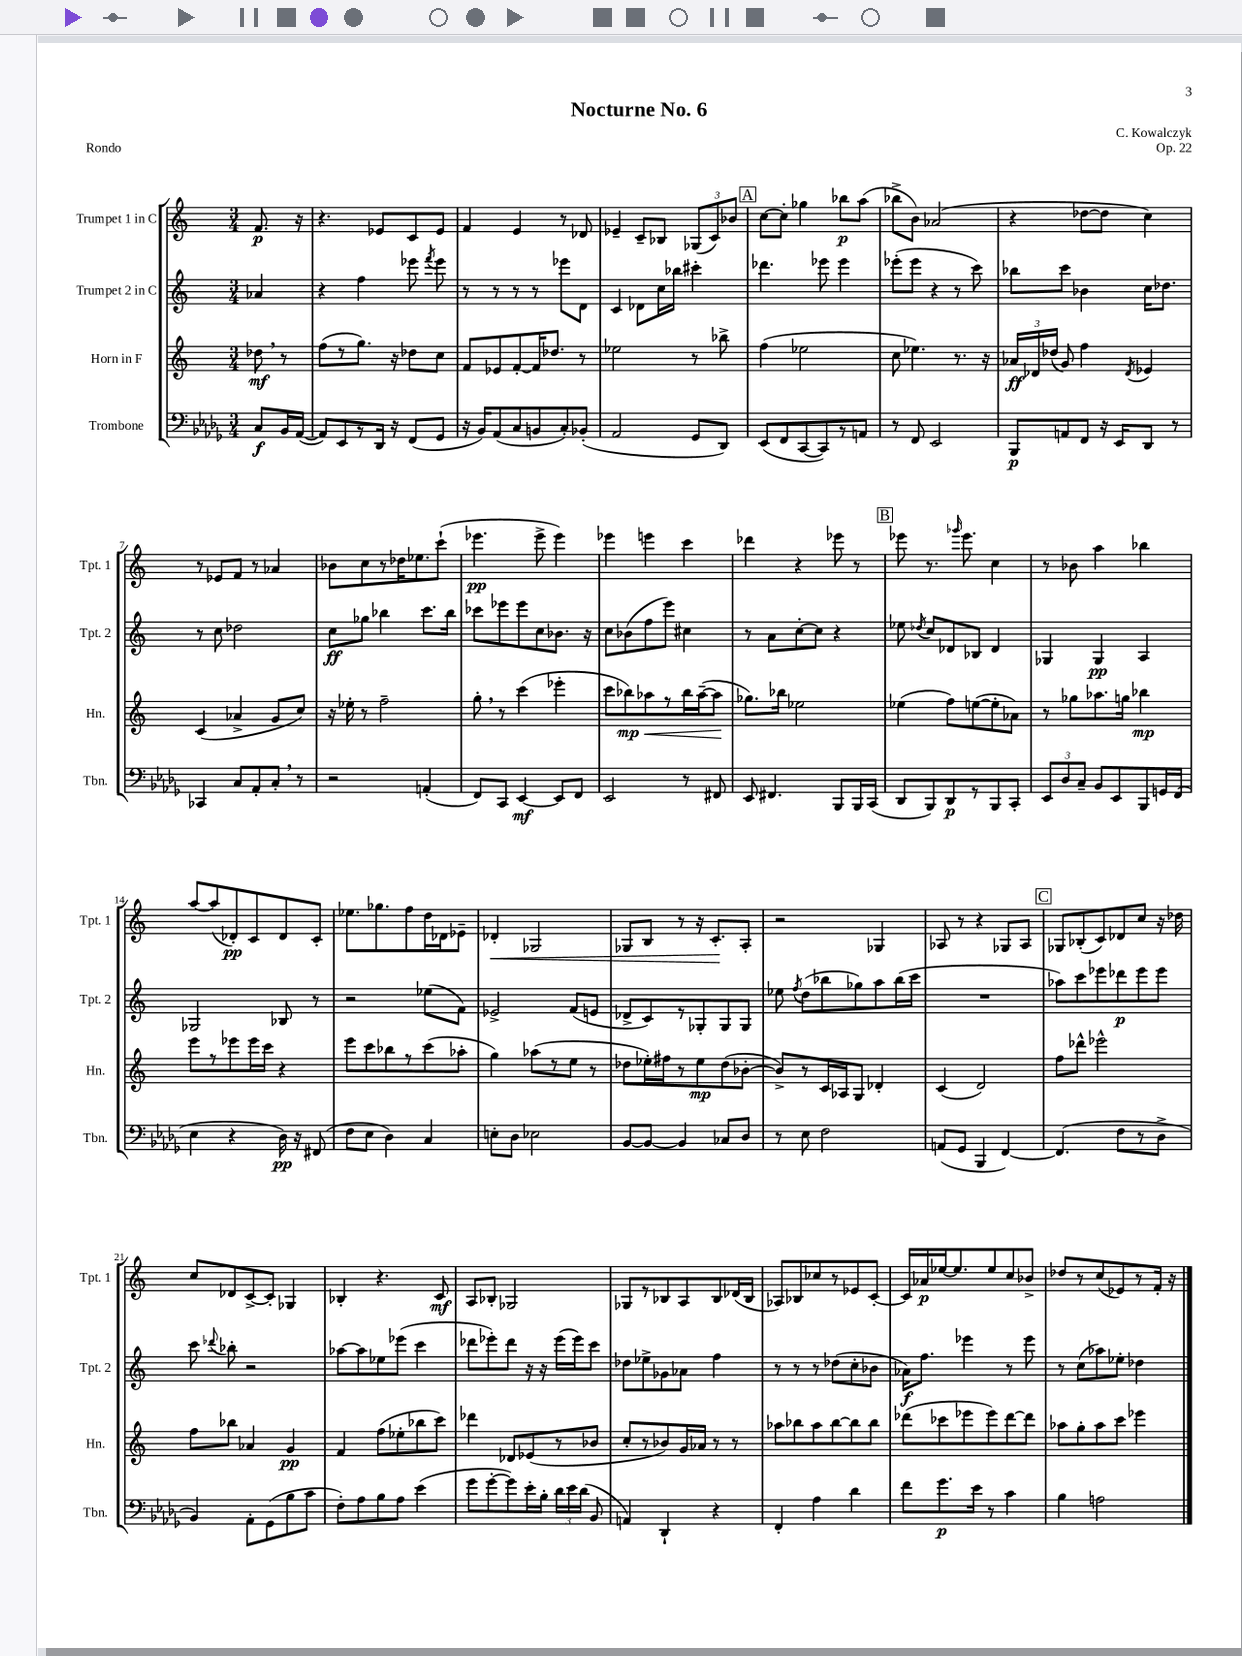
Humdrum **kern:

**kern	**kern	**kern	**kern
*staff4	*staff3	*staff2	*staff1
*clefF4	*clefG2	*clefG2	*clefG2
*k[b-e-a-d-g-]	*k[]	*k[]	*k[]
*M3/4	*M3/4	*M3/4	*M3/4
8C	8dd-	4a-	8.f
16BB-	8r	.	.
([16AA-	.	.	16r
=	=	=	=
8AA-])	(8ff	4r	4.r
8EE-	8r	.	.
8r	8.gg)	4ff	.
16DD-	.	.	8e-
16r	16r	.	.
(8FF	8dd-	8eee-	8c
.	.	8qfff	.
8GG-	8cc	8eee-	8e-
=	=	=	=
16r	8f	8r	4f
16BB-)	.	.	.
(8AA-	8e-	8r	.
8C	[8f'	8r	4e
8BB	16f]	8r	.
.	8.dd-	.	.
8C')	.	8eee-	8r
(8BB-'	8r	8d	8d-
=	=	=	=
2AA-	2ee-	4c	4e-~
.	.	8d-	8c~
.	.	16cc	8B-
.	.	16bb-	.
8GG-	8r	4ccc#'	(12G-
.	.	.	12c)
8DD-)	8bb-^	.	.
.	.	.	12b-
=	=	=	=
(8EE-	(4ff	4.ddd-	[8cc
8FF	.	.	8cc']
[8CC	2ee-	.	4gg-
8CC])	.	8eee-	.
8r	.	4eee-	8bb-
8AA	.	.	(8aa
=	=	=	=
8r	8cc	(8eee-'	8bb-^
8FF	4.ee-)	8eee-	8b)
2EE-	.	4r	(2a-
.	8.r	8r	.
.	.	8ccc)	.
.	16r	.	.
=	=	=	=
8BBB-	24a-	8bb-	4r
.	24d-	.	.
.	(24dd-	.	.
8AA	8g)	8ccc	.
8FF	4ff	4b-	[8dd-
16r	.	.	8dd-]
16EE-	.	.	.
.	8qd-	.	.
8DD-	4e-	16cc	4cc)
.	.	8.dd-	.
8r	.	.	.
=	=	=	=
4CC-	(4c	8r	8r
.	.	8cc	8e-
8C	4a-^	2dd-	8f
8AA-'	.	.	8r
8C'	8g	.	4a-
8r	8cc)	.	.
=	=	=	=
2r	16r	8cc	8b-
.	16ee-'	.	.
.	8r	8gg-	8cc
.	2ff~	4bb-	8r
.	.	.	16dd-
.	.	.	8.ee-
(4AA'	.	8.ccc	.
.	.	.	(8ccc`
.	.	16bb-	.
=	=	=	=
8FF)	8gg'	8ccc-	4.eee-
8CC	8r	8eee-	.
[4EE-	(4ccc	8eee-	.
.	.	8cc	8eee-^
8EE-]	4eee-'	8.b-	4eee-)
8FF	.	.	.
.	.	16r	.
=	=	=	=
2EE-	8ccc	8cc	4eee-
.	8bb-)	(8b-	.
.	8aa-	8ff	4eee
.	8r	8eee)	.
8r	16bb-	4cc#	4ccc
.	([16aa-~	.	.
8FF#	8aa-]	.	.
=	=	=	=
8EE-	8.gg-)	8r	4ddd-
4.FF#	.	8a	.
.	16bb-	.	.
.	2ee-	[8cc'	4r
.	.	8cc]	.
8BBB-	.	4r	8eee-
16BBB-	.	.	8r
(16CC	.	.	.
=	=	=	=
8DD-	(4ee-	8ee-	8eee-
.	.	8qdd-	.
8BBB-)	.	8cc	8.r
8DD-	8ff)	8d-	.
.	.	.	16qqggg-
.	.	.	8.eee-
8r	([8ee	8B-	.
8BBB-	8ee']	4d-	4cc
8CC'	8a-)	.	.
=	=	=	=
12EE-	8r	4G-	8r
12D-	.	.	.
.	8gg-	.	8b-
12C~	.	.	.
8BB-	8.aa-	4G-	4aa
8EE-	.	.	.
.	16gg	.	.
8BBB-	4bb-	4A	4bb-
16GG	.	.	.
(16FF	.	.	.
=	=	=	=
4E-	8eee	2G-	[8aa
.	8r	.	(8aa]
4r	8eee-	.	8d-')
.	16eee-	.	8c
.	16ccc	.	.
16D-)	4r	8B-	8d-
16r	.	.	.
(8FF#	.	8r	8c'
=	=	=	=
8F	8eee	2r	8.ee-
8E-	8ccc	.	.
.	.	.	8.gg-
4D-)	8bb-	.	.
.	8r	.	8ff
4C	(8ccc	(8ee-	16dd
.	.	.	16d-
.	8aa-'	8f)	8e-~
=	=	=	=
8E'	4gg)	2e-^	4d-'
8D-	.	.	.
2E-	(8aa-	.	2G-
.	8r	.	.
.	8ee	(8f	.
.	8r	8e	.
=	=	=	=
[8BB-	8dd-	8d-^	8G-
8BB-_	16ee-')	8c)	8B
.	16ff#	.	.
4BB-]	8r	8r	8r
.	8ee-	8G-'	16r
.	.	.	8.c'
8C-	(8dd-	8G-	.
8D-	[8b-'	8G-	8A'
=	=	=	=
8r	8b-^])	8ee-	2r
.	.	8qff	.
8E-	8r	(8dd	.
2F	16c	8bb-	.
.	16A-	.	.
.	8G	8gg-)	.
.	4d-'	8aa	4G-
.	.	(16bb-	.
.	.	16ccc	.
=	=	=	=
(8AA	(4c	2.r	8A-
8GG-	.	.	8r
4BBB-	2d)	.	4r
[4FF)	.	.	8G-
.	.	.	8A-
=	=	=	=
(4.FF]	8ff	8aa-)	8G-
.	8ddd-^^	8ccc	(8B-'
.	2eee-^^	8eee-	8c)
8F	.	8ddd-	8d-
8r	.	8eee-	8cc
8D-^	.	8eee-	16r
.	.	.	16dd-
=	=	=	=
4BB-)	8ff	8ccc	8cc
.	.	8qqddd-	.
.	8bb-	8bb-'	8d-
8AA-'	4a-	2r	[8c^
(8GG-	.	.	8c']
8B-	4g	.	4G-
8c	.	.	.
=	=	=	=
8F')	4f	[8aa-	4B-'
8A-	.	8aa-]	.
8B-	(8ff	8ee-	4.r
8A-	8ee-'	(8eee-	.
(4e-	8bb-	4ccc	.
.	8ccc)	.	8c
=	=	=	=
8g-	4ddd-	8ddd-	8A
[8g-'	.	8eee-')	8B-'
8g-])	8d-	8ddd-	2G-
16e-'	(8e-	16r	.
16B-'	.	16r	.
24d-	8r	(16eee-	.
24e-	.	.	.
.	.	16eee-)	.
(24d-	.	.	.
8BB-	8b-	8ccc	.
=	=	=	=
4AA)	8cc'	8dd-	8G-
.	8r	8ee-^	8r
4DD-`	8b-)	8g-	8B-
.	16g	8a-	8A
.	16a-	.	.
4r	8r	4ff	8B-
.	8r	.	(16d-
.	.	.	16B-
=	=	=	=
4FF'	8aa-	8r	8A-)
.	8bb-	8r	8B-
4A-	8aa-	8r	8cc-
.	[8bb-	(8dd-	8r
4d-	8bb-]	8cc'	8e-
.	8bb-	8b-	[8c'
=	=	=	=
8f	(8ddd-	16a-)	16c]
.	.	8.ff	16a-
8.g-	8ccc-	.	[16ee-
.	.	.	8.ee-]
.	8eee-	4eee-	.
16e-	.	.	.
8r	8eee-)	.	8ee-
4c	[8ddd-	8r	8cc
.	8ddd-]	8eee-	8b-^
=	=	=	=
4B-	8aa-	8r	8dd-
.	8gg'	(8cc	8r
2A	8aa-	8aa-)	(8cc
.	8ccc	8ee-'	8e-)
.	4eee-	4dd-	8r
.	.	.	16f'
.	.	.	16r
==	==	==	==
*-	*-	*-	*-
